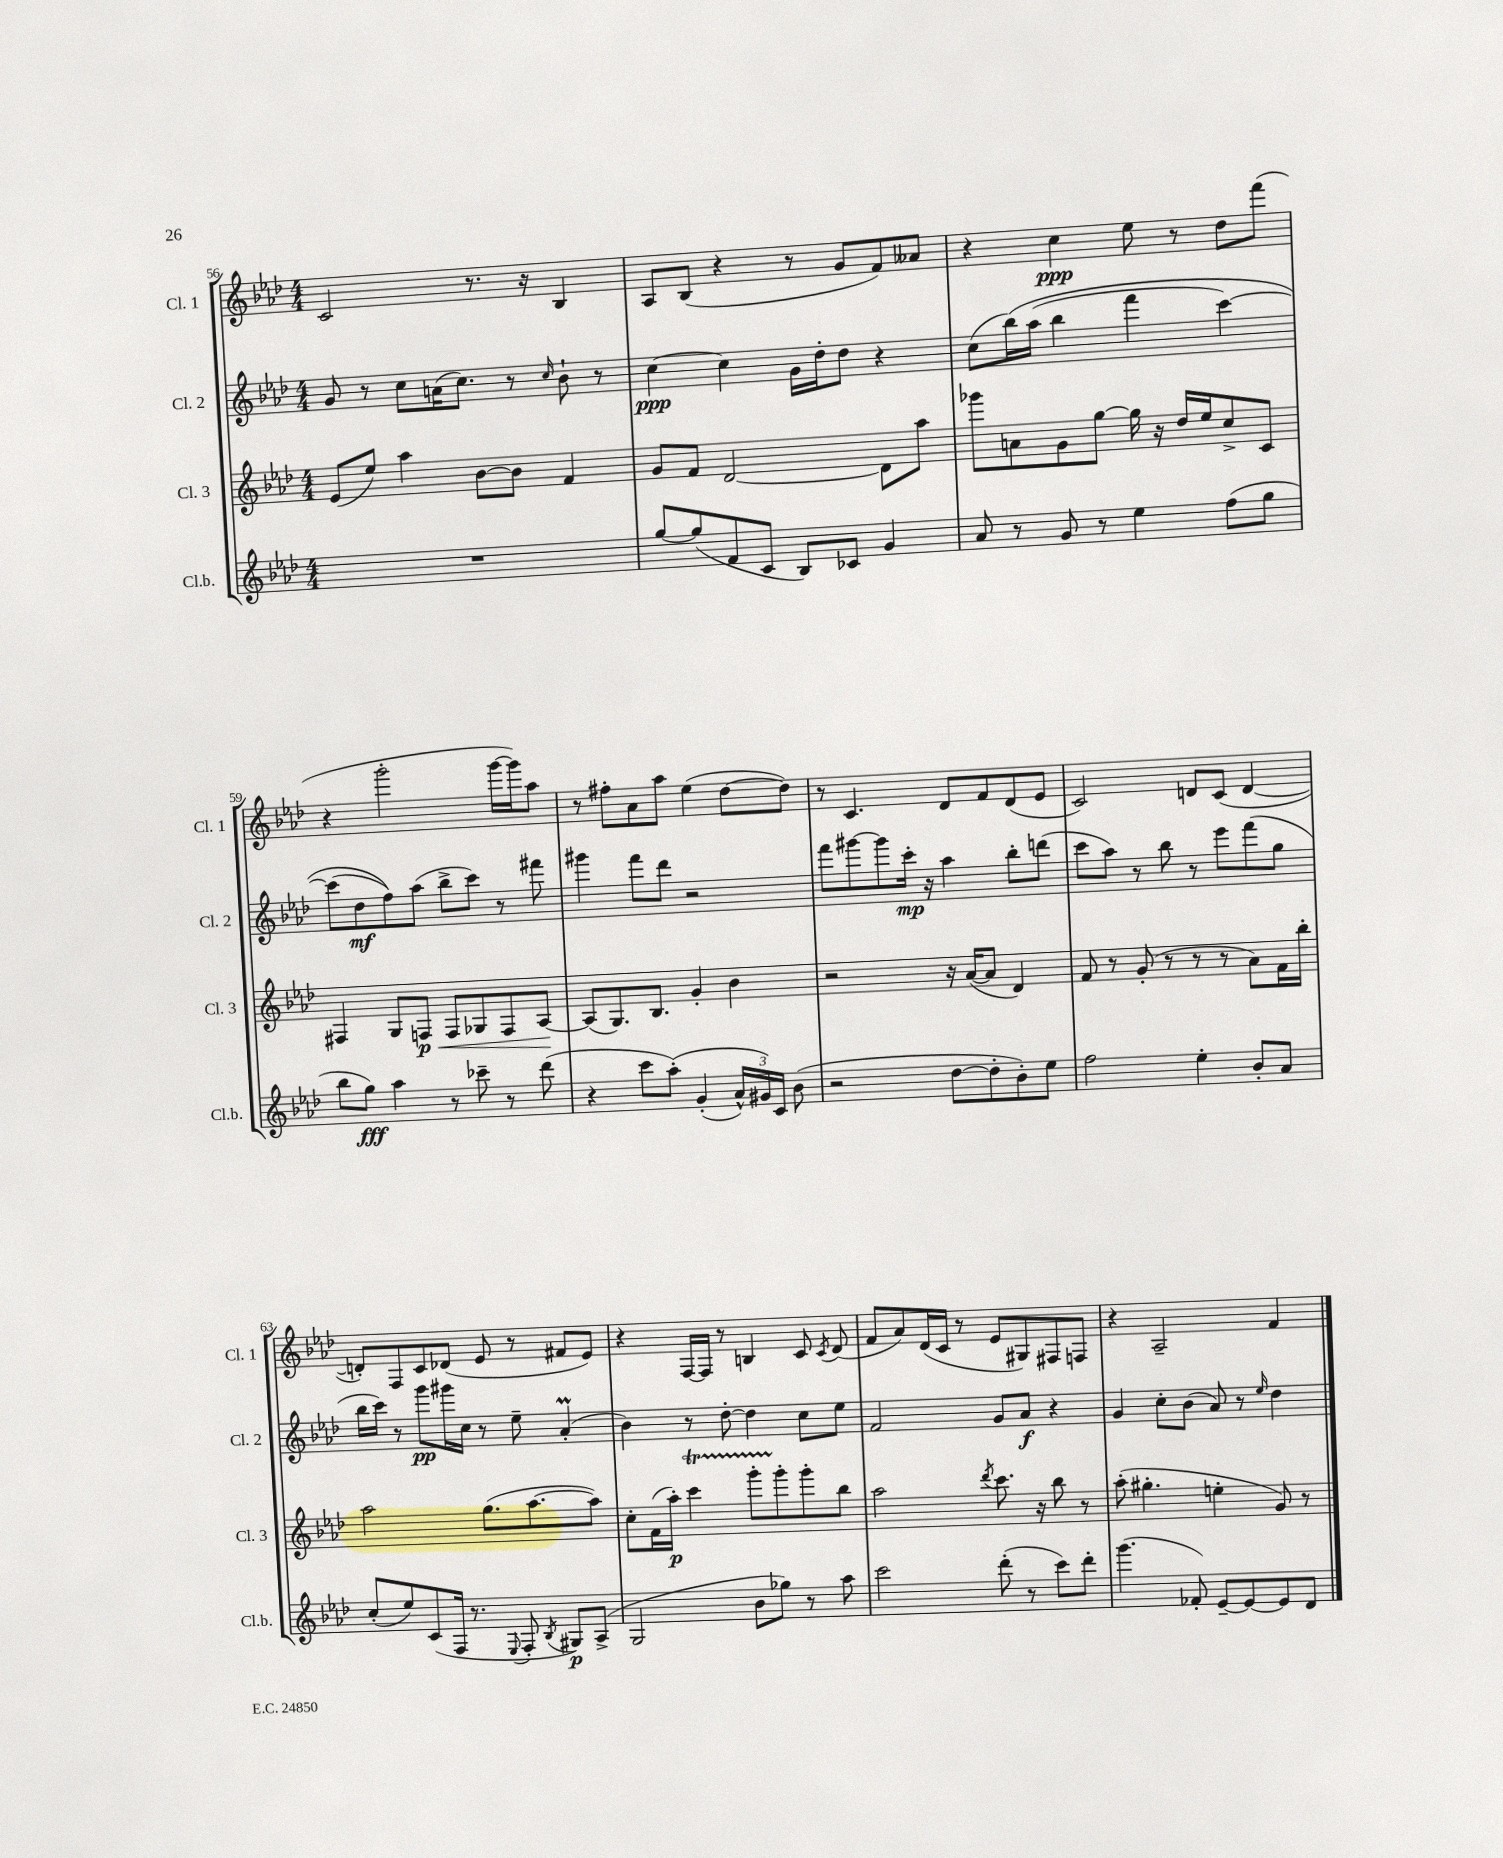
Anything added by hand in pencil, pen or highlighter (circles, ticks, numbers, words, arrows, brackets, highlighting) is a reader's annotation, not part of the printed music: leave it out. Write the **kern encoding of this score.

**kern	**kern	**kern	**kern
*staff4	*staff3	*staff2	*staff1
*clefG2	*clefG2	*clefG2	*clefG2
*k[b-e-a-d-]	*k[b-e-a-d-]	*k[b-e-a-d-]	*k[b-e-a-d-]
*M4/4	*M4/4	*M4/4	*M4/4
1r	(8e-/L	8g/	2c/
.	8ee-/J)	8r	.
.	4aa-\	8cc\L	.
.	.	(16a\K	.
.	.	8.cc\J)	.
.	[8b-\L	.	8.r
.	8b-\]J	8r	.
.	.	.	16r
.	.	16qqcc/	.
.	4f/	8b-`\	4B-/
.	.	8r	.
=	=	=	=
[8gg/L	8g/L	[4cc\	8A-/L
(8gg/]	8f/J	.	(8B-/J
8f/	[2d-/	4cc\]	4r
8c/J	.	.	.
8B-/L)	.	16g\LL	8r
.	.	16dd-'\J	.
8c-/J	.	8dd-\J	8g/L
4g/	8d-\]L	4r	8f/)
.	8aa-\J	.	8a--/J
=	=	=	=
8a-/	8ggg-\L	(8cc\L	4r
8r	8a\	&(16bb-\L)	.
.	.	(16aa-\JJ	.
8g/	8g\	4bb-\	4cc\
8r	[8gg\J	.	.
4ee-\	16gg\]	4fff\	8ee-\
.	16r	.	.
.	16dd-/LL	.	8r
.	16ee-/J	.	.
(8ff\L	8cc^/	[4ccc\)	8dd-\L
8gg\J	8c/J	.	(8fff\J
=	=	=	=
8bb-\L	4F#/	(8ccc\]L	4r
8gg\J)	.	8dd-\	.
4aa-\	8G/L	8ff\)&)	2ggg'\
.	8F/J	(8aa-\J	.
8r	8F/L	8bb-^\L	.
8ccc-~\	8G-/	8ccc\J)	.
8r	8F/	8r	[16ggg\LL
.	.	.	16ggg\]J)
(8ddd-\	[8A-/J	8fff#\	8aa-\J
=	=	=	=
4r	(8A-/]L	4ggg#\	8r
.	8.G/)	.	8ff#'\L
8ccc\L	.	8fff\L	8a-\
.	8.B-/J	.	.
&(8aa-'\J)	.	8ddd-\J	8aa-\J
(4g'/	4g'/	2r	(4ee-\
24a-^^/LL)	4b-\	.	[8dd-\L
24g#/&)	.	.	.
24c/JJ	.	.	.
(8b-\	.	.	8dd-\]J)
=	=	=	=
2r	2r	8fff\L	8r
.	.	[8ggg#\	4.c/
.	.	8ggg#\]	.
.	.	16ccc'\Jk	.
.	.	16r	.
[8dd-\L	16r	4aa-\	8d-/L
.	([16a-/LK	.	.
8dd-'\]	8a-/]J	.	8f/
8b-'\)	4d-/)	8bb-'\L	(8d-/
8ee-\J	.	(8ddd\J	8e-/J
=	=	=	=
2ff\	8f/	8ccc\L	2c/)
.	8r	8aa-\J)	.
.	(8g'/	8r	.
.	8r	8bb-\	.
4ee-'\	8r	8r	8d/L
.	8r	8eee-\L	(8c/J
8b-'/L	8a-\L)	(8fff\	[4d/
8a-/J	16f\L	8gg\J	.
.	16bb-'\JJ	.	.
=	=	=	=
(8cc'/L	2aa-\	16bb-\LL	8d'/]L)
.	.	16ccc\JJ)	.
8ee-/)	.	8r	8F/
(8c/	.	8ggg\L	8c/
16F/Jk	.	16ggg#\L	(8d-/J
8.r	.	16cc\JJ	.
.	(8.gg\L	8r	8e-/
8qqE-/	.	.	.
8F'/	.	8ee-~\	8r
.	[8.aa-\	.	.
8qB-/	.	.	.
8G#/L)	.	(4a-'/	8f#/L
(8A-^/J	8aa-\]J)	.	8e-/J)
=	=	=	=
2G/	8cc'\L	4b-\)	4r
.	(16f\L	.	.
.	16aa-'\JJ)	.	.
.	4ccc\	8r	[16F/LL
.	.	.	16F/]JJ
.	.	[8dd-'\	8r
8b-\L	8ggg'\L	4dd-\]	4B/
8gg-\J)	8ggg'\	.	.
8r	8ggg'\	8cc\L	8c/
.	.	.	8qc/
8aa-\	8bb-\J	8ee-\J	(8d-/
=	=	=	=
2ccc\	2aa-\	2f/	8f/L
.	.	.	8a-/)
.	.	.	(16d-/L
.	.	.	16c/JJ
.	.	.	8r
.	8qddd-/	.	.
(8ddd-'\	8.ccc\	8g/L	8e-/L
8r	.	8a-/J	8G#/)
.	16r	.	.
8ccc\L)	8bb-\	4r	8F#/
8ddd-'\J	8r	.	8F/J
=	=	=	=
(4.ggg\	(8aa-'\	4g/	4r
.	4.gg#'\	.	.
.	.	8cc'\L	2A-~/
8f-'/)	.	(8b-\J	.
[8e-~/L	4ee'\	8a-/)	.
8e-/_	.	8r	.
.	.	16qqee-/	.
8e-/]	8g/)	4dd-\	4f/
8d-/J	8r	.	.
==	==	==	==
*-	*-	*-	*-
